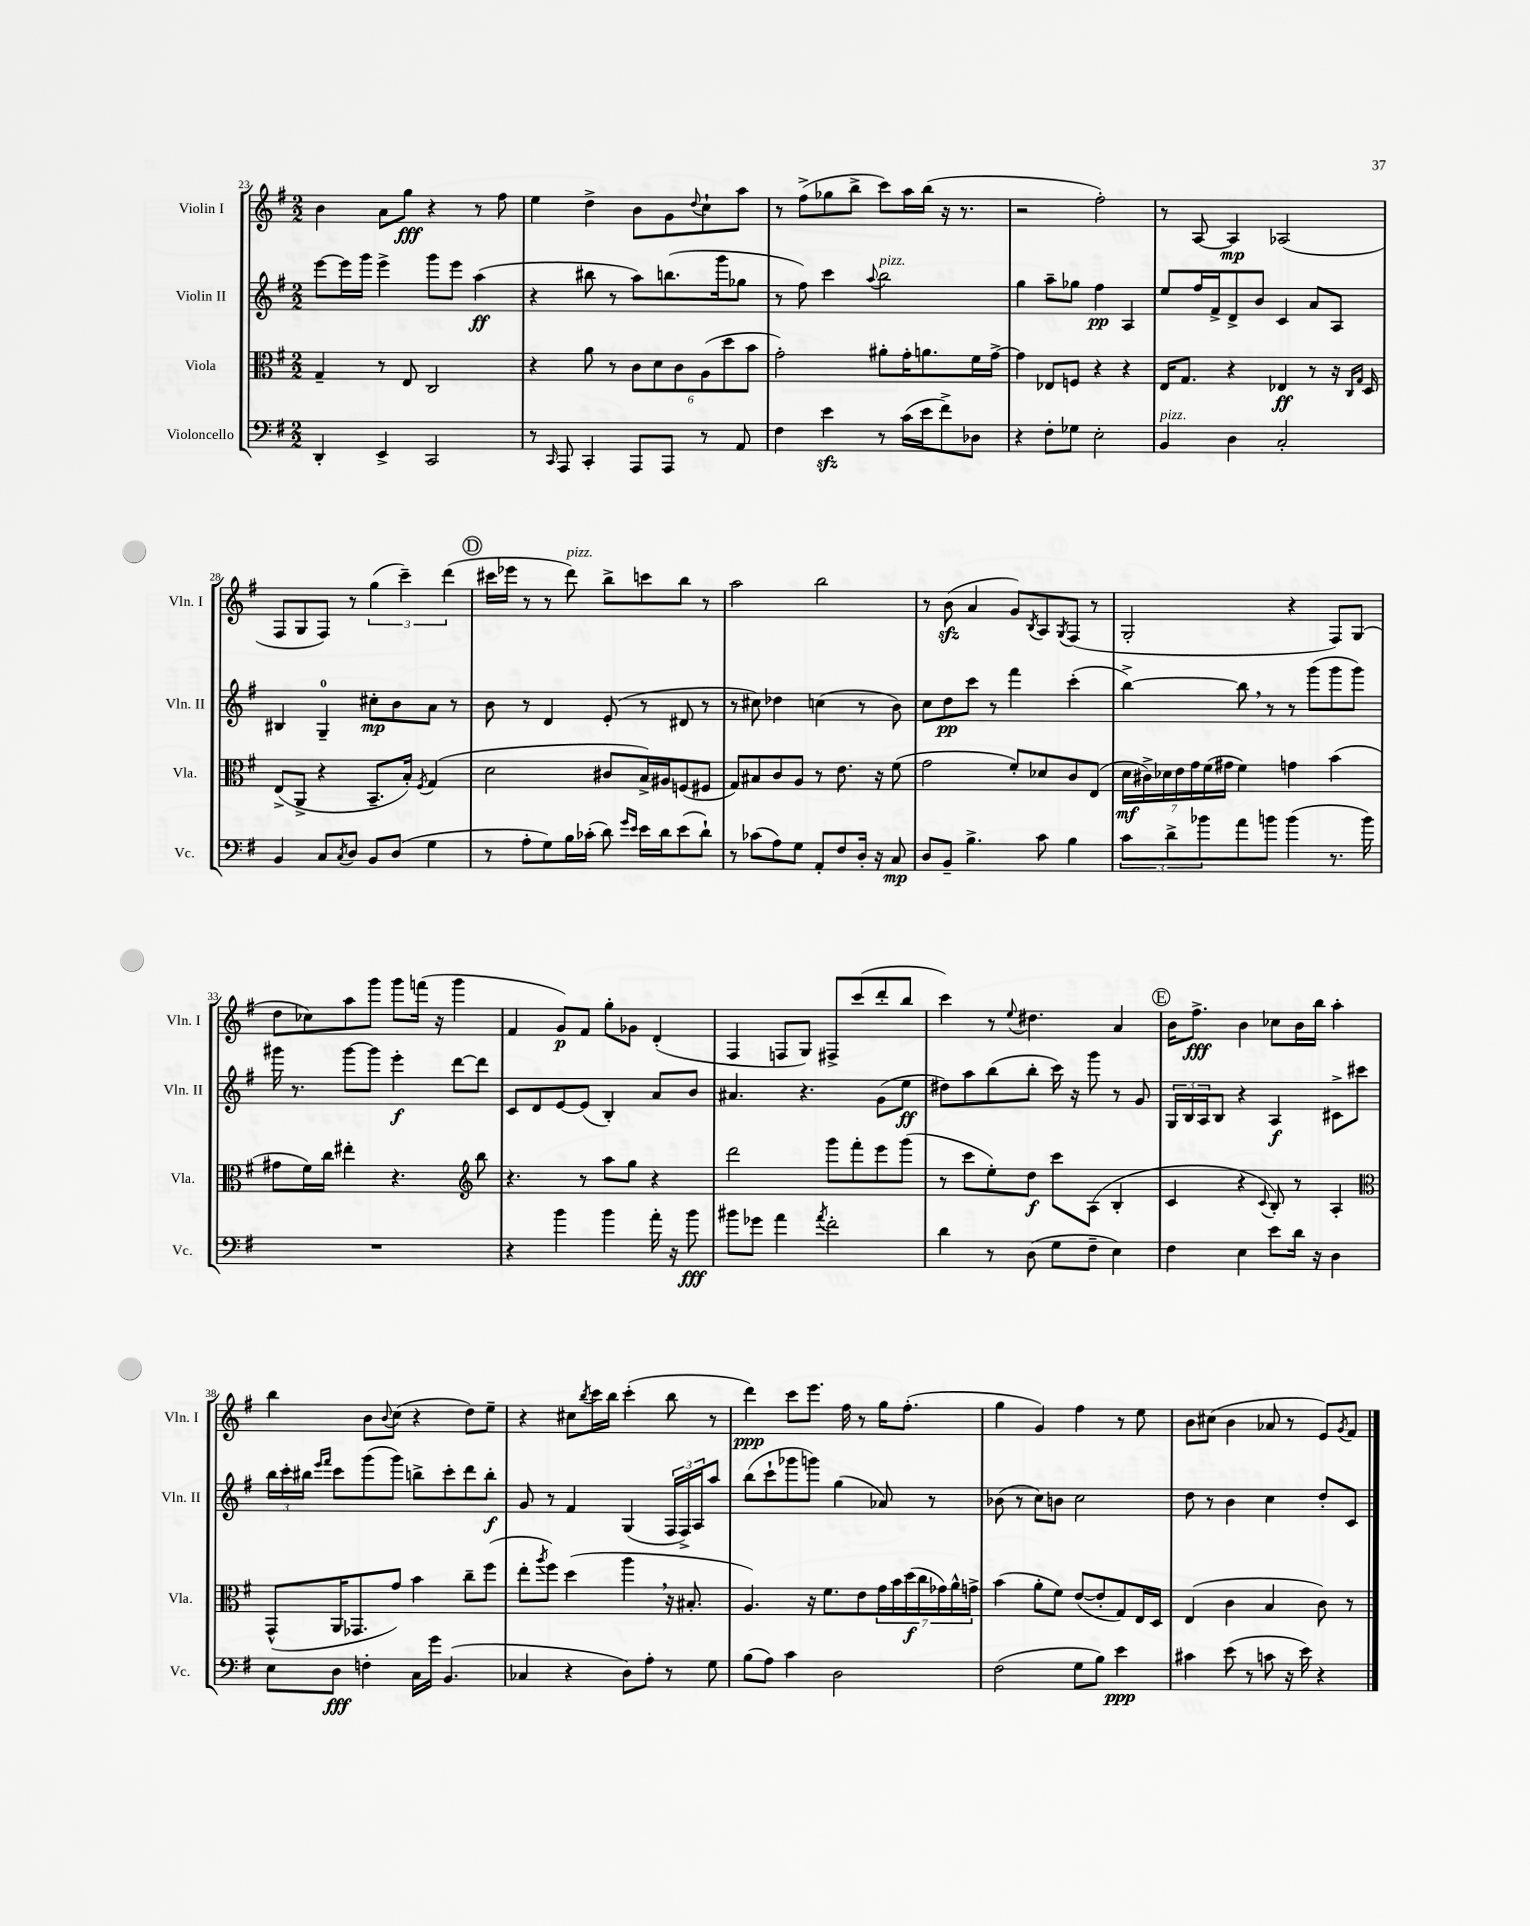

**kern	**dynam	**kern	**dynam	**kern	**dynam	**kern	**dynam
*part4	*part4	*part3	*part3	*part2	*part2	*part1	*part1
*staff4	*staff4	*staff3	*staff3	*staff2	*staff2	*staff1	*staff1
*I"Violoncello	*	*I"Viola	*	*I"Violin II	*	*I"Violin I	*
*I'Vc.	*	*I'Vla.	*	*I'Vln. II	*	*I'Vln. I	*
*clefF4	*	*clefC3	*	*clefG2	*	*clefG2	*
*k[f#]	*	*k[f#]	*	*k[f#]	*	*k[f#]	*
*M2/2	*	*M2/2	*	*M2/2	*	*M2/2	*
=23	=23	=23	=23	=23	=23	=23	=23
4DD'/	.	4G~/	.	[8eee\L	.	4b\	.
.	.	.	.	16eee\L]	.	.	.
.	.	.	.	16ggg\JJ	.	.	.
4EE^/	.	8r	.	4eee^\	.	8a\L	.
.	.	8E/	.	.	.	8gg\J	fff
2CC/	.	2C/	.	8ggg\L	.	4r	.
.	.	.	.	8eee\J	.	.	.
.	.	.	.	(4aa\	ff	8r	.
.	.	.	.	.	.	8ff#\	.
=24	=24	=24	=24	=24	=24	=24	=24
8r	.	4r	.	4r	.	4ee\	.
16qqCC/	.	.	.	.	.	.	.
8AAA/	.	.	.	.	.	.	.
4CC'/	.	8a\	.	8bb#X\	.	4dd^\	.
.	.	8r	.	8r	.	.	.
8AAA/L	.	12c\L	.	8aa\L)	.	8b\L	.
.	.	12d\	.	.	.	.	.
8AAA/J	.	.	.	(8.bbn\	.	8g\	.
.	.	12c\	.	.	.	.	.
.	.	.	.	.	.	8qqdd/	.
8r	.	(12A\	.	.	.	8cc`\	.
.	.	.	.	16ggg\k	.	.	.
.	.	12dd\	.	.	.	.	.
8AA/	.	.	.	8gg-X\J	.	8aa\J	.
.	.	12b\J	.	.	.	.	.
=25	=25	=25	=25	=25	=25	=25	=25
4F#\	.	2g'\)	.	8r	.	8r	.
.	.	.	.	8ff#\)	.	(8ff#^\L	.
4ezz\	.	.	.	4ccc\	.	8gg-X\	.
.	.	.	.	.	.	8bb^\J	.
.	.	.	.	8qqaa/	.	.	.
!	!	!	!	!LO:TX:a:i:t=pizz.	!	!	!
8r	.	8a#X'\L	.	2bb\	.	8ccc\L)	.
(16c\LL	.	16g'\K	.	.	.	16aa\L	.
16e\J	.	8.an\	.	.	.	(16bb\JJ	.
8f#^\)	.	.	.	.	.	16r	.
.	.	.	.	.	.	8.r	.
8D-X\J	.	16f#\L	.	.	.	.	.
.	.	[16g^\JJ	.	.	.	.	.
=26	=26	=26	=26	=26	=26	=26	=26
4r	.	4g\]	.	4gg\	.	2r	.
8F#'\L	.	8E-X/L	.	8aa~\L	.	.	.
8G-X\J	.	8Fn/J	.	8gg-X\J	.	.	.
2E'\	.	4r	.	4ff#\	pp	2ff#'\)	.
.	.	4r	.	4A/	.	.	.
=27	=27	=27	=27	=27	=27	=27	=27
!LO:TX:a:i:t=pizz.	!	!	!	!	!	!	!
4BB/	.	16E/KL	.	8ee/L	.	8r	.
.	.	8.G/J	.	.	.	.	.
.	.	.	.	16ff#/L	.	[8A/	.
.	.	.	.	16f#^/J	.	.	.
4D\	.	4r	.	8d^/	.	4A/]	mp
.	.	.	.	8b/J	.	.	.
2C'/	.	4E-X/	ff	4c/	.	(2A-X/	.
.	.	8r	.	8a/L	.	.	.
.	.	16r	.	8A/J	.	.	.
.	.	16qqC/LL	.	.	.	.	.
.	.	16qqG/JJ	.	.	.	.	.
.	.	16D/	.	.	.	.	.
!!LO:LB:g=z
=28	=28	=28	=28	=28	=28	=28	=28
4BB/	.	(8E^/L	.	4B#X/	.	8F#/L	.
.	.	8AA^/J	.	.	.	8G/	.
8C/L	.	4r	.	4G~/	.	8F#/J)	.
8qC/	.	.	.	.	.	.	.
8D/J	.	.	.	.	.	8r	.
8BB/L	.	8.BB~/L	.	8cc#X'\L	mp	(6gg\	.
(8D/J	.	.	.	8b\	.	.	.
.	.	.	.	.	.	6ccc~\)	.
.	.	16B'/Jk)	.	.	.	.	.
.	.	8qF#/	.	.	.	.	.
4G\	.	(4G/	.	8a\J	.	.	.
.	.	.	.	.	.	(6ddd\	.
.	.	.	.	8r	.	.	.
!!LO:REH:place=s1:t=D
=29	=29	=29	=29	=29	=29	=29	=29
8r	.	2d\	.	8b\	.	16ccc#X\LL	.
.	.	.	.	.	.	16eee-X\JJ	.
8A'\L	.	.	.	8r	.	8r	.
8G\)	.	.	.	4d/	.	8r	.
!	!	!	!	!	!	!LO:TX:a:i:t=pizz.	!
16B\L	.	.	.	.	.	8ddd\)	.
(16c-X'\JJ	.	.	.	.	.	.	.
8d\)	.	8c#X/L	.	(8e'/	.	8bb^\L	.
16qqg/LL	.	.	.	.	.	.	.
16qqe/JJ	.	.	.	.	.	.	.
16e\LL	.	16B^/L)	.	8r	.	8cccn\	.
16d\J	.	16A#X/J	.	.	.	.	.
(8e\	.	(8Fn/	.	8d#X/	.	8bb\J	.
8d`\J)	.	8F#X/J	.	8r	.	8r	.
=30	=30	=30	=30	=30	=30	=30	=30
8r	.	8G/L)	.	8r	.	2aa\	.
(8c-X\L	.	8B#X/	.	8cc#X\)	.	.	.
8A\)	.	8c/	.	4dd-X\	.	.	.
8G\J	.	8A/J	.	.	.	.	.
8AA'/L	.	8r	.	(4ccn\	.	2bb\	.
8F#/	.	8.e\	.	.	.	.	.
16D'/Jk	.	.	.	8r	.	.	.
16r	.	16r	.	.	.	.	.
8C/	mp	(8f#\	.	8b\)	.	.	.
=31	=31	=31	=31	=31	=31	=31	=31
8D/L	.	2g\	.	8cc\L	.	8r	.
8BB~/J	.	.	.	8dd\	pp	(8bzz\	.
4.B^\	.	.	.	8ccc\J	.	4a/	.
.	.	.	.	8r	.	.	.
.	.	8f#'/L)	.	4fff#\	.	8g/L)	.
.	.	.	.	.	.	8qB/	.
8c\	.	8d-X/	.	.	.	8A/	.
.	.	.	.	.	.	8qG/	.
4B\	.	8c/	.	(4ccc'\	.	(8F#/J	.
.	.	(8E/J	.	.	.	8r	.
=32	=32	=32	=32	=32	=32	=32	=32
12c\L	.	28d\LL	mf	[4bb^\)	.	2G'/	.
.	.	28c#X^\)	.	.	.	.	.
.	.	28d-X\	.	.	.	.	.
12d^\	.	.	.	.	.	.	.
.	.	28e\	.	.	.	.	.
.	.	28g\	.	.	.	.	.
12b-X\	.	.	.	.	.	.	.
.	.	(28f#\	.	.	.	.	.
.	.	28g#X\JJ	.	.	.	.	.
8a\	.	4f#\)	.	8bb,\]	.	.	.
8bn\J	.	.	.	8r	.	.	.
(4b\	.	4gn\	.	8r	.	4r	.
.	.	.	.	(8ggg\L	.	.	.
8.r	.	(4b\	.	8ggg\	.	8F#/L)	.
.	.	.	.	8ggg\J)	.	(8G/J	.
16b\)	.	.	.	.	.	.	.
!!LO:LB:g=z
=33	=33	=33	=33	=33	=33	=33	=33
1r	.	8g#X\L	.	16ggg#X\	.	8dd\L	.
.	.	.	.	8.r	.	.	.
.	.	16f#\L)	.	.	.	8cc-X\)	.
.	.	16cc\JJ	.	.	.	.	.
.	.	4ee#X'\	.	[8ggg#\L	.	8aa\	.
.	.	.	.	8ggg#\J]	.	8ggg\J	.
.	.	4.r	.	4eee'\	f	8ggg\L	.
.	.	.	.	.	.	(16fffn\Jk	.
.	.	.	.	.	.	16r	.
.	.	.	.	[8ddd\L	.	4ggg\	.
*	*	*clefG2	*	*	*	*	*
.	.	8bb\	.	8ddd\J]	.	.	.
=34	=34	=34	=34	=34	=34	=34	=34
4r	.	4.r	.	8c/L	.	4f#/	.
.	.	.	.	8d/	.	.	.
4b\	.	.	.	[8e/	.	8g/L)	p
.	.	8r	.	(8e/J]	.	8f#/J	.
4b\	.	8aa\L	.	4B'/)	.	8gg'\L	.
.	.	8gg\J	.	.	.	8g-X\J	.
16a'\	.	4r	.	8a/L	.	(4d'/	.
16r	.	.	.	.	.	.	.
8b\	fff	.	.	8b/J	.	.	.
=35	=35	=35	=35	=35	=35	=35	=35
8b#X\L	.	2ddd\	.	4.a#X/	.	4F#/	.
8g-X\J	.	.	.	.	.	.	.
4a\	.	.	.	.	.	8Fn/L	.
.	.	.	.	4.r	.	8G/J)	.
8qa/	.	.	.	.	.	.	.
2f#'\	.	8ggg\L	.	.	.	8F#X^/L	.
.	.	8fff#'\	.	.	.	(8ccc/	.
.	.	8eee\	.	(8g\L	.	8ddd'/	.
.	.	(8ggg\J	.	8ee\J	ff	8bb/J	.
=36	=36	=36	=36	=36	=36	=36	=36
4d\	.	8r	.	8dd#X\L)	.	4ccc\)	.
.	.	8ccc\L	.	8aa\	.	.	.
8r	.	8ee'\)	.	(8bb\	.	8r	.
.	.	.	.	.	.	8qqee/	.
(8D\	.	8dd\J	f	8bb'\J	.	4.dd#X\	.
8G\L	.	8ccc\L	.	16ccc\)	.	.	.
.	.	.	.	16r	.	.	.
8F#~\J	.	(8A\J	.	8ggg\	.	.	.
4E\)	.	4B'/	.	8r	.	4a/	.
.	.	.	.	8g/	.	.	.
!!LO:REH:place=s1:t=E
=37	=37	=37	=37	=37	=37	=37	=37
4F#\	.	4c/	.	24G/LL	.	16b\KL	.
.	.	.	.	24B/	.	.	.
.	.	.	.	.	.	8.ff#^\J	fff
.	.	.	.	24A/J	.	.	.
.	.	.	.	8B/J	.	.	.
4E\	.	4r	.	4r	.	4b\	.
.	.	8qqc/	.	.	.	.	.
8e\L	.	8B'/)	.	4A/	f	8cc-X\L	.
16d\Jk	.	8r	.	.	.	16b\L	.
16r	.	.	.	.	.	16bb\JJ	.
4D\	.	4A'/	.	8c#X^\L	.	4aa'\	.
.	.	.	.	8ccc#X\J	.	.	.
!!LO:LB:g=z
=38	=38	=38	=38	=38	=38	=38	=38
*	*	*clefC3	*	*	*	*	*
8E\L	.	(8GG^^/L	.	24bb\LL	.	4bb\	.
.	.	.	.	24ccc'\	.	.	.
.	.	.	.	24bb#X\JJ	.	.	.
.	.	.	.	16qqeee/LL	.	.	.
.	.	.	.	16qqfff#/JJ	.	.	.
8D\J	fff	16AA/K	.	8ccc\L	.	.	.
.	.	8.GG-X/	.	.	.	.	.
4Fn'\	.	.	.	(8ggg\	.	8b\L	.
.	.	.	.	.	.	8qqb/	.
.	.	8g/J)	.	8ggg\J)	.	(8cc\J	.
16C\LL	.	4b\	.	8bbn^\L	.	4r	.
16g\JJ	.	.	.	.	.	.	.
(4.BB/	.	.	.	8ccc'\	.	.	.
.	.	8cc~\L	.	8ddd\	.	8dd\L)	.
.	.	(8ff#\J	.	8bb'\J	f	8ee~\J	.
=39	=39	=39	=39	=39	=39	=39	=39
4C-X/	.	8ee'\L	.	8g/	.	4r	.
.	.	8qaa/	.	.	.	.	.
.	.	8ff#\J)	.	8r	.	.	.
4r	.	(4dd\	.	4f#/	.	8cc#X\L	.
.	.	.	.	.	.	8qbb/	.
.	.	.	.	.	.	16ccc\L	.
.	.	.	.	.	.	16bb\JJ	.
8D\L)	.	4aa,\	.	(4G/	.	(4ccc'\	.
8A'\J	.	.	.	.	.	.	.
8r	.	16r	.	24F#/LL	.	8bb\	.
.	.	.	.	24F#^/)	.	.	.
.	.	8.B#X'/	.	.	.	.	.
.	.	.	.	24A/J	.	.	.
8G\	.	.	.	8aa/J	.	8r	.
=40	=40	=40	=40	=40	=40	=40	=40
(8B\L	.	4.A/)	.	(8bb\L	.	4ddd\)	ppp
8A\J)	.	.	.	8ccc`\	.	.	.
4c\	.	.	.	8ggg-X\	.	8ccc\L	.
.	.	16r	.	8gggn\J)	.	8.eee\J	.
.	.	8.f#\L	.	.	.	.	.
2D\	.	.	.	(4gg\	.	.	.
.	.	.	.	.	.	16ff#\	.
.	.	8e\	.	.	.	8r	.
.	.	28g\L	.	8a-X/)	.	16gg\KL	.
.	.	28b\	.	.	.	.	.
.	.	.	.	.	.	(8.ff#'\J	.
.	.	(28dd\	f	.	.	.	.
.	.	28cc\	.	.	.	.	.
.	.	.	.	8r	.	.	.
.	.	28g-X\)	.	.	.	.	.
.	.	28a^^\	.	.	.	.	.
.	.	28gn^\JJ	.	.	.	.	.
=41	=41	=41	=41	=41	=41	=41	=41
(2F#\	.	(4b\	.	(8b-X\	.	4gg\	.
.	.	.	.	8r	.	.	.
.	.	8a'\L	.	8cc\L)	.	4g/)	.
.	.	8f#\J)	.	8bn\J	.	.	.
8G\L	.	([8e/L	.	2cc\	.	4ff#\	.
8B\J)	.	8e'/]	.	.	.	.	.
4e\	ppp	8G/)	.	.	.	8r	.
.	.	16E/L	.	.	.	8ee\	.
.	.	16D/JJ	.	.	.	.	.
=42	=42	=42	=42	=42	=42	=42	=42
4c#X\	.	(4E/	.	8dd\	.	8b\L	.
.	.	.	.	8r	.	(8cc#X\J	.
(8e\	.	4c\	.	4b\	.	4b\	.
8r	.	.	.	.	.	.	.
8cn\	.	4B/	.	4cc\	.	8a-X/	.
16r	.	.	.	.	.	8r	.
16e\)	.	.	.	.	.	.	.
4r	.	8c\)	.	8dd'/L	.	8e/L)	.
.	.	.	.	.	.	8qg/	.
.	.	8r	.	8c/J	.	8f#/J	.
==	==	==	==	==	==	==	==
*-	*-	*-	*-	*-	*-	*-	*-
